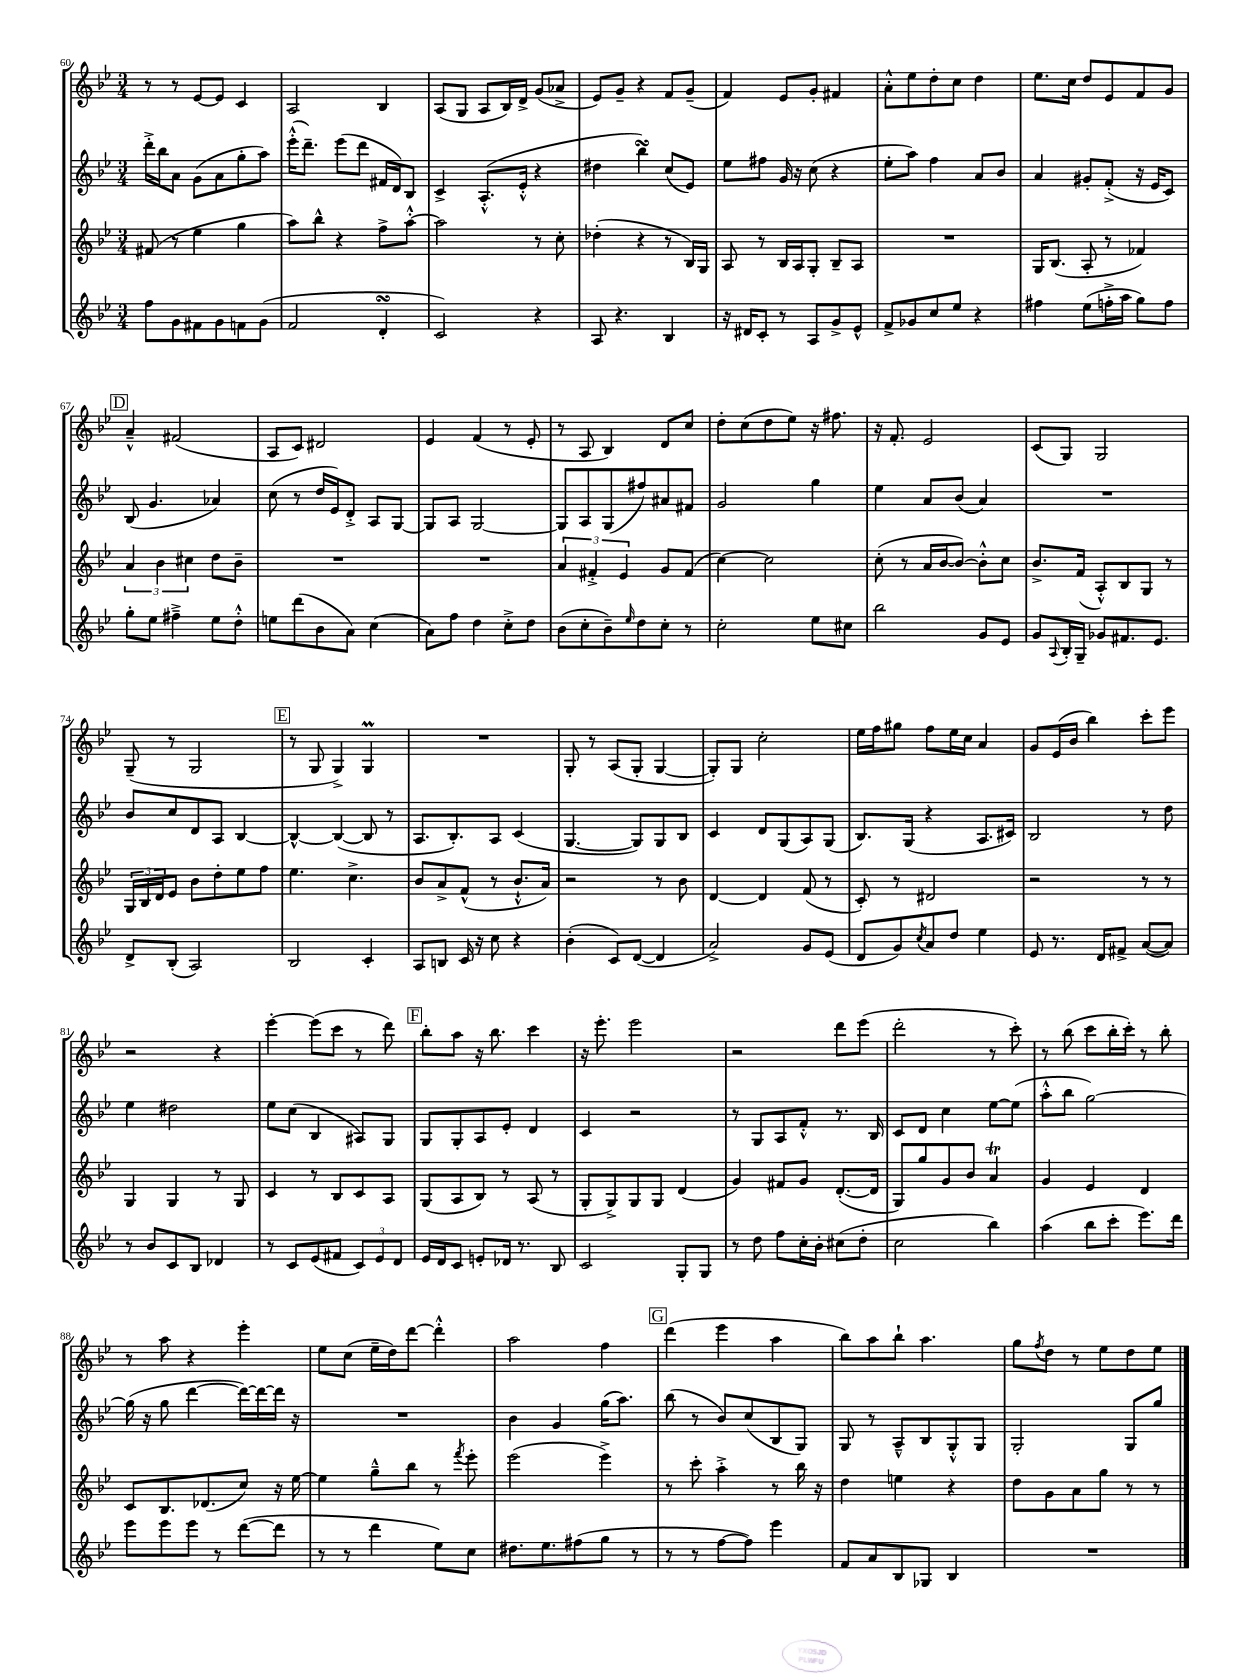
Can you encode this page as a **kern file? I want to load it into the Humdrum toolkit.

**kern	**kern	**kern	**kern
*part4	*part3	*part2	*part1
*staff4	*staff3	*staff2	*staff1
*clefG2	*clefG2	*clefG2	*clefG2
*k[b-e-]	*k[b-e-]	*k[b-e-]	*k[b-e-]
*M3/4	*M3/4	*M3/4	*M3/4
=60	=60	=60	=60
8ff\L	(8f#X/	16ddd'^\LL	8r
.	.	16bb-\J	.
8g\	8r	8a\J	8r
8f#X\	4ee-\	(8g\L	[8e-/L
8g\	.	8a\	8e-/J]
8fn\	4gg\	8gg'\	4c/
(8g\J	.	8aa\J)	.
=61	=61	=61	=61
2f/	8aa\L)	(16eee-'^^\KL	2A/
.	.	8.ddd~\J)	.
.	8bb-^^\J	.	.
.	4r	(8eee-\L	.
.	.	8ddd\J	.
4dsSsS'/	8ff^\L	16f#X/LL	4B-/
.	.	16d/J)	.
.	[8aa'^^\J	8B-/J	.
=62	=62	=62	=62
2c/)	2aa\]	4c^/	(8A/L
.	.	.	8G/J
.	.	(8.A'^^/L	8A/L
.	.	.	16B-/L)
.	.	16e-'^^/Jk	16d^/JJ
4r	8r	4r	(8g/L
.	8cc'\	.	8a-X^/J
=63	=63	=63	=63
8A/	(4dd-X'\	4dd#X\	8e-/L)
4.r	.	.	8g~/J
.	4r	4bb-sSSs\)	4r
4B-/	8r	(8cc/L	8f/L
.	16B-/LL)	8e-/J)	(8g~/J
.	16G/JJ	.	.
=64	=64	=64	=64
16r	8A/	8ee-\L	4f/)
16d#X/KL	.	.	.
8c'/J	8r	8ff#X\J	.
8r	16B-/LL	16g/	8e-/L
.	16A/J	16r	.
8A/L	8G'/J	(8cc\	8g'/J
8g^/	8B-~/L	4r	4f#X/
8e-^^/J	8A/J	.	.
=65	=65	=65	=65
8f^/L	2.r	8ee-'\L	8a'^^\L
8g-X/	.	8aa\J)	8ee-\
8cc/	.	4ff\	8dd'\
8ee-/J	.	.	8cc\J
4r	.	8a/L	4dd\
.	.	8b-/J	.
=66	=66	=66	=66
4ff#X\	16G/KL	4a/	8.ee-\L
.	(8.B-/J	.	.
.	.	.	16cc\Jk
(8ee-\L	8A'/	8g#X'/L	8dd/L
16ffn'^\L	8r	(8f'^/J	8e-/
16aa\JJ	.	.	.
8gg\L)	4f-X/)	16r	8f/
.	.	16e-/KL	.
8ff\J	.	8c/J)	8g/J
!!LO:LB:g=z
!!LO:REH:place=s1:t=D
=67	=67	=67	=67
8gg'\L	6a/	(8B-/	4a~^^/
8ee-\J	.	4.g/	.
.	6b-\	.	.
4ff#X~^\	.	.	(2f#X/
.	6cc#X\	.	.
8ee-\L	8dd\L	4a-X/)	.
8dd'^^\J	8b-~\J	.	.
=68	=68	=68	=68
8een\L	2.r	(8cc\	8A/L
(8ddd\	.	8r	8c/J)
8b-\	.	16dd/LL	2d#X/
.	.	16e-/J)	.
8a\J)	.	8d'^/J	.
(4cc\	.	8A/L	.
.	.	[8G/J	.
=69	=69	=69	=69
8a\L)	2.r	8G/L]	4e-/
8ff\J	.	8A/J	.
4dd\	.	[2G/	(4f/
8cc'^\L	.	.	8r
8dd\J	.	.	8e-'/
=70	=70	=70	=70
(8b-\L	6a/	8G/L]	8r
8cc'\	.	8A/	8A/
.	6f#X'^/	.	.
8b-~\)	.	(8G/	4B-/)
.	6e-/	.	.
16qqee-/	.	.	.
8dd\	.	8ff#X/)	.
8cc'\J	8g/L	8a#X/	8d/L
8r	(8f#/J	8f#X/J	8cc/J
=71	=71	=71	=71
2cc'\	[4cc\)	2g/	8dd'\L
.	.	.	(8cc\
.	2cc\]	.	8dd\
.	.	.	8ee-\J)
8ee-\L	.	4gg\	16r
.	.	.	8.ff#X\
8cc#X\J	.	.	.
=72	=72	=72	=72
2bb-\	(8cc'\	4ee-\	16r
.	.	.	8.f'/
.	8r	.	.
.	16a/LL	8a/L	2e-/
.	[16b-/J	.	.
.	8b-/J_)	(8b-/J	.
8g/L	8b-'^^\L]	4a/)	.
8e-/J	8cc\J	.	.
=73	=73	=73	=73
8g/L	8.b-^/L	2.r	(8c/L
8qqA/	.	.	.
16B-'/L	.	.	8G/J)
16G~/JJ	(16f/Jk	.	.
8g-X/L	8A'^^/L)	.	2G/
8.f#X/	8B-/	.	.
.	8G/J	.	.
8.e-/J	.	.	.
.	8r	.	.
!!LO:LB:g=z
=74	=74	=74	=74
8d^/L	24G/LL	8b-/L	(8G~/
.	24B-/	.	.
.	24d/J	.	.
(8B-'/J	8e-/J	8cc/	8r
2A/)	8b-\L	8d/	2G/
.	8dd'\	8A/J	.
.	8ee-\	[4B-/	.
.	8ff\J	.	.
!!LO:REH:place=s1:t=E
=75	=75	=75	=75
2B-/	4.ee-\	4B-^^/_	8r
.	.	.	8G/
.	.	(4B-/_	4G^/)
.	4.cc^\	.	.
4c'/	.	8B-/]	4GM/
.	.	8r	.
=76	=76	=76	=76
8A/L	8b-/L	8.A/L	2.r
8Bn/J	8a^/	.	.
.	.	8.B-'/)	.
16c/	(8f^^/J	.	.
16r	.	.	.
8cc\	8r	8A/J	.
4r	8.b-`^^/L	(4c/	.
.	16a/Jk)	.	.
=77	=77	=77	=77
(4b-'\	2r	[4.G/	8G'/
.	.	.	8r
8c/L)	.	.	(8A/L
([8d/J	.	8G/L])	8G'/J
4d/]	8r	8G/	[4G/
.	8b-\	8B-/J	.
=78	=78	=78	=78
2a^/)	[4d/	4c/	8G'/L])
.	.	.	8G/J
.	4d/]	8d/L	2cc'\
.	.	(8G/	.
8g/L	(8f/	8A/)	.
(8e-/J	8r	(8G/J	.
=79	=79	=79	=79
8d/L	8c'/)	8.B-/L)	16ee-\LL
.	.	.	16ff\J
8g/)	8r	.	8gg#X\J
.	.	(16G/Jk	.
8qcc/	.	.	.
8a/	2d#X/	4r	8ff\L
8dd/J	.	.	16ee-\L
.	.	.	16cc\JJ
4ee-\	.	8.A/L	4a/
.	.	16c#X/Jk)	.
=80	=80	=80	=80
8e-/	2r	2B-/	8g/L
8.r	.	.	(16e-/L
.	.	.	16b-/JJ
.	.	.	4bb-\)
16d/KL	.	.	.
8f#X^/J	.	.	.
([8a/L	8r	8r	8ccc'\L
8a/J])	8r	8dd\	8eee-\J
!!LO:LB:g=z
=81	=81	=81	=81
8r	4G/	4ee-\	2r
8b-/L	.	.	.
8c/	4G/	2dd#X\	.
8B-/J	.	.	.
4d-X/	8r	.	4r
.	8G/	.	.
=82	=82	=82	=82
8r	4c/	8ee-\L	[4eee-'\
8c/L	.	(8cc\J	.
(8e-/	8r	4B-/	(8eee-\L]
8f#X/J	8B-/L	.	8ccc\J
12c/L)	8c/	8A#X/L)	8r
12e-/	.	.	.
.	8A/J	8G/J	8ddd\)
12d/J	.	.	.
!!LO:REH:place=s1:t=F
=83	=83	=83	=83
16e-/LL	(8G/L	8G/L	8bb-'\L
16d/J	.	.	.
8c/J	8A/	8G'/	8aa\J
8en'/L	8B-/J)	8A/	16r
.	.	.	8.bb-\
16d-X/Jk	8r	8e-'/J	.
8.r	.	.	.
.	(8A/	4d/	4ccc\
8B-/	8r	.	.
=84	=84	=84	=84
2c/	8G'/L	4c/	16r
.	.	.	8.eee-'\
.	8G^/)	.	.
.	8G/	2r	2eee-\
.	8G/J	.	.
8G'/L	(4d/	.	.
8G/J	.	.	.
=85	=85	=85	=85
8r	4g/)	8r	2r
8dd\	.	8G/L	.
8ff\L	8f#X/L	8A/	.
16cc'\L	8g/J	8f'^^/J	.
16b-'\JJ	.	.	.
(8cc#X\L	([8.d'/L	8.r	8ddd\L
8dd'\J	.	.	(8eee-\J
.	16d/Jk]	16B-/	.
=86	=86	=86	=86
2cc\	8G/L)	8c/L	2ddd'\
.	8gg/	8d/J	.
.	8g/	4cc\	.
.	8b-/J	.	.
4bb-\)	4at/	[8ee-\L	8r
.	.	(8ee-\J]	8ccc'\)
=87	=87	=87	=87
(4aa\	4g/	8aa'^^\L	8r
.	.	8bb-\J	(8bb-\
8bb-\L	4e-/	[2gg\)	8ccc\L
8ccc'\J	.	.	16bb-'\L
.	.	.	16ccc'\JJ)
8.eee-\L)	4d/	.	8r
.	.	.	8bb-'\
16ddd\Jk	.	.	.
!!LO:LB:g=z
=88	=88	=88	=88
8eee-\L	8c/L	(16gg\]	8r
.	.	16r	.
8eee-\	8.B-/	8gg\	8aa\
8eee-\J	.	[4ddd\	4r
.	(8.d-X/	.	.
8r	.	.	.
([8ddd\L	8cc/J)	16ddd\LL_)	4eee-'\
.	.	16ddd\_	.
8ddd\J]	16r	16ddd\JJ]	.
.	[16ee-\	16r	.
=89	=89	=89	=89
8r	4ee-\]	2.r	8ee-\L
8r	.	.	(8cc\J
4ddd\	8gg~^^\L	.	16ee-~\LL
.	.	.	16dd\J)
.	8bb-\J	.	[8ddd\J
8ee-\L)	8r	.	4ddd'^^\]
.	8qfff/	.	.
8cc\J	8eee-'\	.	.
=90	=90	=90	=90
8.dd#X\L	(2eee-\	4b-\	2aa\
8.ee-\	.	.	.
.	.	4g/	.
(8ff#X\	.	.	.
8gg\J	4eee-^\)	(16gg\KL	4ff\
.	.	8.aa\J)	.
8r	.	.	.
!!LO:REH:place=s1:t=G
=91	=91	=91	=91
8r	8r	(8bb-\	(4ddd\
8r	8ccc'\	8r	.
[8ff\L	4aa'^\	8b-/L)	4eee-\
8ff\J])	.	(8cc/	.
4eee-\	8r	8B-/	4aa\
.	16bb-\	8G/J)	.
.	16r	.	.
=92	=92	=92	=92
8f/L	4dd\	8G/	8bb-\L)
8a/	.	8r	8aa\
8B-/	4een\	8A~^^/L	8bb-`\J
8G-X/J	.	8B-/	4.aa\
4B-/	4r	8G'^^/	.
.	.	8G/J	.
=93	=93	=93	=93
2.r	8dd\L	2G'/	8gg\L
.	.	.	8qff/
.	8g\	.	8dd\J
.	8a\	.	8r
.	8gg\J	.	8ee-\L
.	8r	8G/L	8dd\
.	8r	8gg/J	8ee-\J
==	==	==	==
*-	*-	*-	*-
